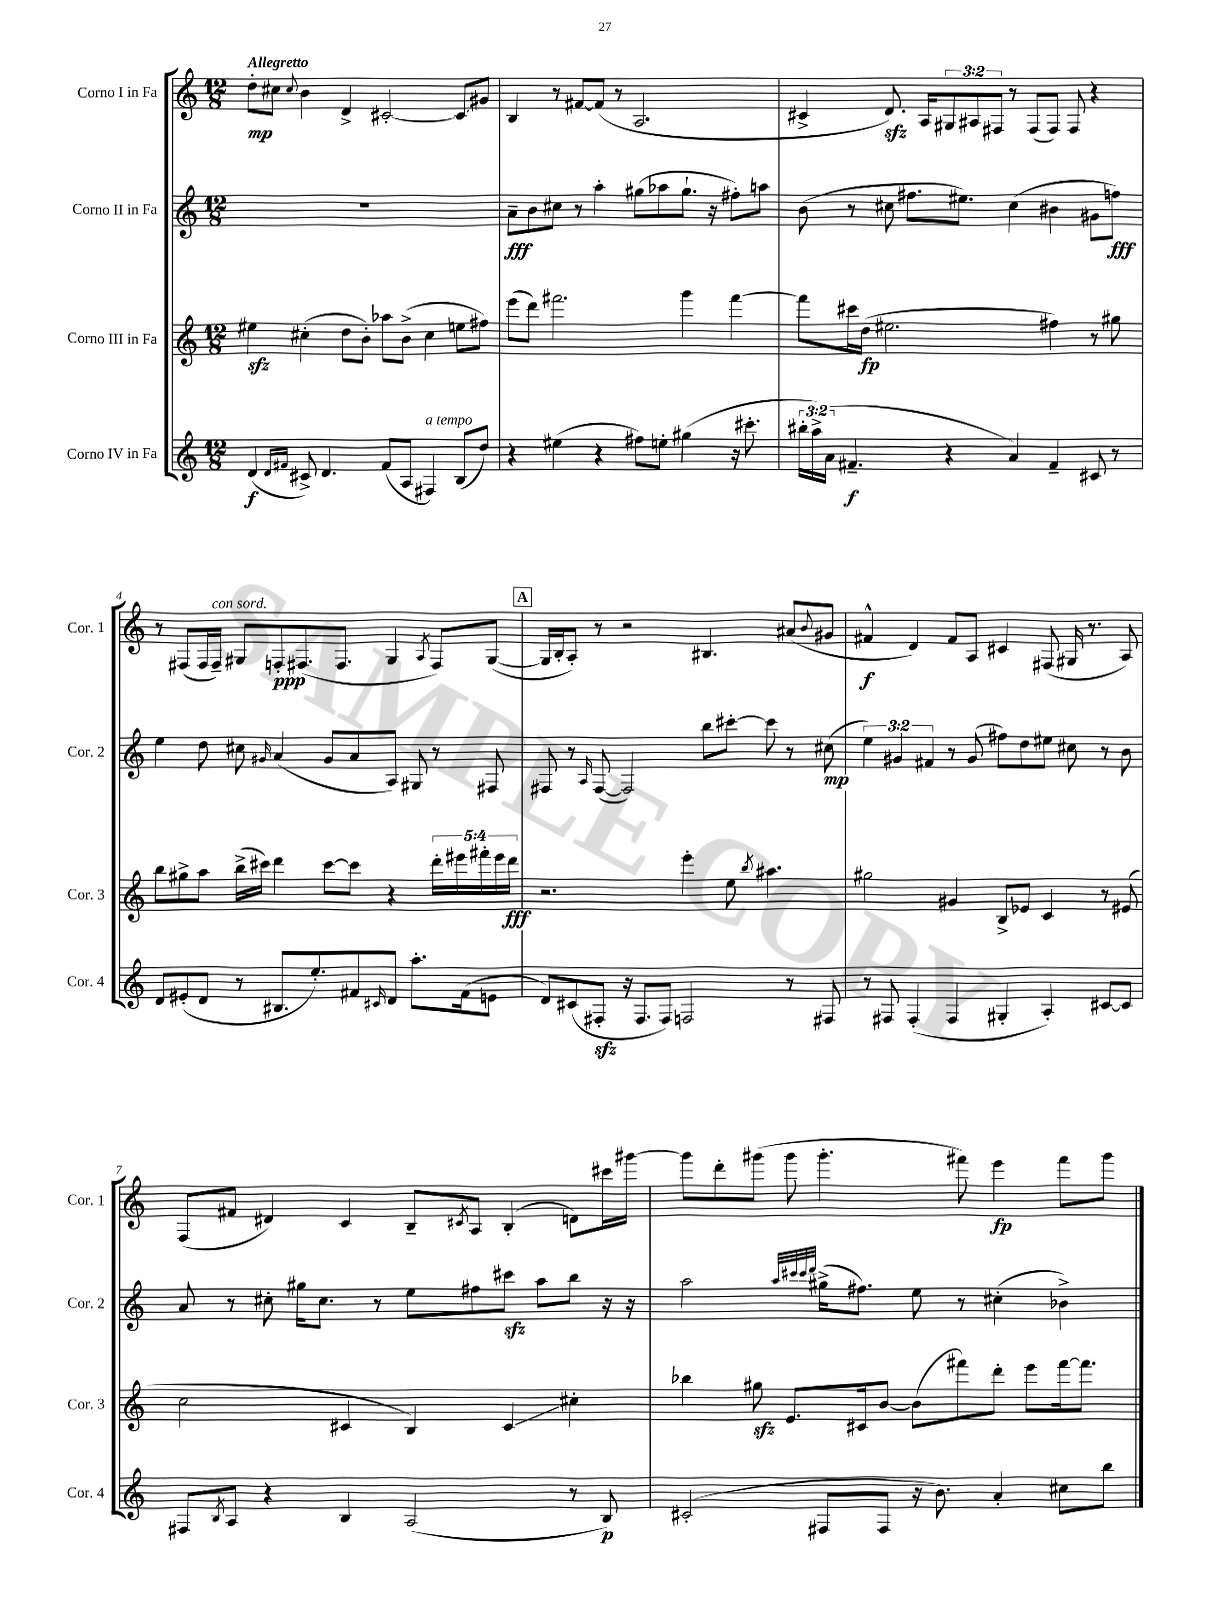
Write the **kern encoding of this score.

**kern	**kern	**kern	**kern
*staff4	*staff3	*staff2	*staff1
*clefG2	*clefG2	*clefG2	*clefG2
*k[]	*k[]	*k[]	*k[]
*M12/8	*M12/8	*M12/8	*M12/8
(4d/	4ee#\	1.r	8dd'\L
.	.	.	8cc#\J
16qqd/LL	.	.	.
16qqf#/JJ	.	.	8qqcc#/
8c#^/)	(4cc#'\	.	4b\
4.d/	.	.	.
.	8dd\L	.	4d^/
.	8b'\J)	.	.
(8f#/L	8aa-\L	.	[2c#'/
8A/J	(8b^\J	.	.
4F#/)	4cc#\	.	.
(8B/L	8ee\L	.	8c#/]L
8dd/J)	8ff#\J)	.	8g#/J
=	=	=	=
4r	(8eee\L	8a~\L	4B/
.	8ddd\J)	8b\	.
(4ee#\	2.fff#\	8cc#\J	8r
.	.	8r	[8f#/L
4r	.	4aa'\	(8f#/]J
.	.	.	8r
8ff#\L)	.	(8gg#\L	2.A/
8ee'\J	.	8aa-\	.
(4gg#\	4ggg\	8.gg#`\J	.
.	.	16r	.
16r	[4fff#\	8ff#'\L)	.
8.ccc#'\	.	.	.
.	.	8aa\J	.
=	=	=	=
24bb#'\LL	8fff#\]L	(8b\	4c#^/
24aa^\)	.	.	.
(24a\JJ	.	.	.
4.f#~/	16ccc#\L	8r	.
.	(16dd\JJ	.	.
.	2.ee#\	8cc#\	8.d/)
.	.	8.ff#\L	.
.	.	.	16A/LK
4r	.	.	12G#/
.	.	8.ee#\J)	.
.	.	.	12A#/
.	.	.	12F#/J
4a/)	.	(4cc#\	8r
.	.	.	(8F#/L
4f#~/	4ff#\)	4b#\	8F#/J)
.	.	.	8F#/
8c#/	8r	8g#\L	4r
8r	8gg#\	8ff\J)	.
=	=	=	=
8d/L	8bb\L	4ee\	8r
(8e#'/	8gg#^\	.	(8F#/L
8d/J	8aa\J	8dd\	16F#/L
.	.	.	16F#~/JJ)
8r	(16bb^\LL	8cc#\	8G#/L
.	16ccc#\JJ)	.	.
.	.	16qqg#/	.
8.B#/L	4ddd\	(4a/	8F'/
.	.	.	(8.F#/
8.ee'/)	.	.	.
.	[8ccc#\L	8g#/L	.
.	.	.	8.F#/J
8f#/	8ccc#\]J	8a/	.
16qqc#/	.	.	.
8d/J	4r	8A/J)	4G#/
8.aa'\L	.	8G#/	.
.	.	.	8qA/
.	20ddd'\LL	8r	8F#/L)
.	20eee#\	.	.
(16f#\k	.	.	.
.	20fff#'\	.	.
8e\J	.	8F#/	([8G#/J
.	20eee#\	.	.
.	20ddd\JJ	.	.
=	=	=	=
8d/L)	2.r	8F#/	16G#/]LL
.	.	.	16B'/J
(8c#/	.	8r	8A'/J)
.	.	16qqA/	.
8F#'/J	.	([8F#/	8r
16r	.	2F#/])	2r
8.F#/L	.	.	.
8F#/J)	.	.	.
2F/	4eee'\	.	.
.	.	8bb\L	4.B#/
.	8ee\	[8ccc#'\J	.
.	8qbb/	.	.
.	4.aa#\	8ccc#\]	.
8r	.	8r	(8a#/L
.	.	.	8qqb/
8F#/	.	(8cc#\	8g#/J
=	=	=	=
8r	2gg#\	6ee\)	4f#^^/
8F#/	.	.	.
.	.	6g#/	.
(4F#'/	.	.	4d/)
.	.	6f#/	.
4F#/	4g#/	8r	8f#/L
.	.	(8g#/	8A/J
4G#'/	8B^/L	8ff#\L)	4c#/
.	8e-/J	8dd\	.
4A'/)	4c/	8ee#\J	(8F#/
.	.	8cc#\	16G#/
.	.	.	8.r
[8c#/L	8r	8r	.
8c#/]J	(8e#/	8b\	8A/)
=	=	=	=
8F#/L	2cc\	8a/	(8F/L
8qB/	.	.	.
8A/J	.	8r	8f#/J
4r	.	8cc#'\	4d#/)
.	.	16gg#\LK	.
.	.	8.cc#\J	.
4B/	4c#/	.	4c/
.	.	8r	.
(2A/	4B/)	8ee\L	8B~/L
.	.	.	8qc#/
.	.	8ff#\	8A/J
.	4c#/	8ccc#\J	(4B'/
.	.	8aa\L	.
8r	4cc#'\	8bb\J	8d\L)
8B/)	.	16r	16ccc#\L
.	.	16r	[16ggg#\JJ
=	=	=	=
(2c#'/	4bb-\	2aa\	8ggg#\]L
.	.	.	8ddd'\
.	8gg#\	.	(8ggg#\J
.	8.e/L	.	8ggg#\
.	.	32qqaa/LLL	.
.	.	32qqccc#/	.
.	.	32qqccc#/	.
.	.	32qqddd/JJJ	.
8F#/L	.	(16gg#^\LK	4.ggg#'\
.	16c#/k	8.ff#\J)	.
8F#/J	[8b/J	.	.
16r	(8b\]L	8ee\	.
8.b\)	.	.	.
.	8fff#\)	8r	8fff#\)
4a'/	8ddd'\J	(4cc#'\	4eee\
.	8eee\L	.	.
8cc#\L	[16fff#\k	4b-^\)	8fff#\L
.	8.fff#\]J	.	.
8bb\J	.	.	8ggg#\J
==	==	==	==
*-	*-	*-	*-
